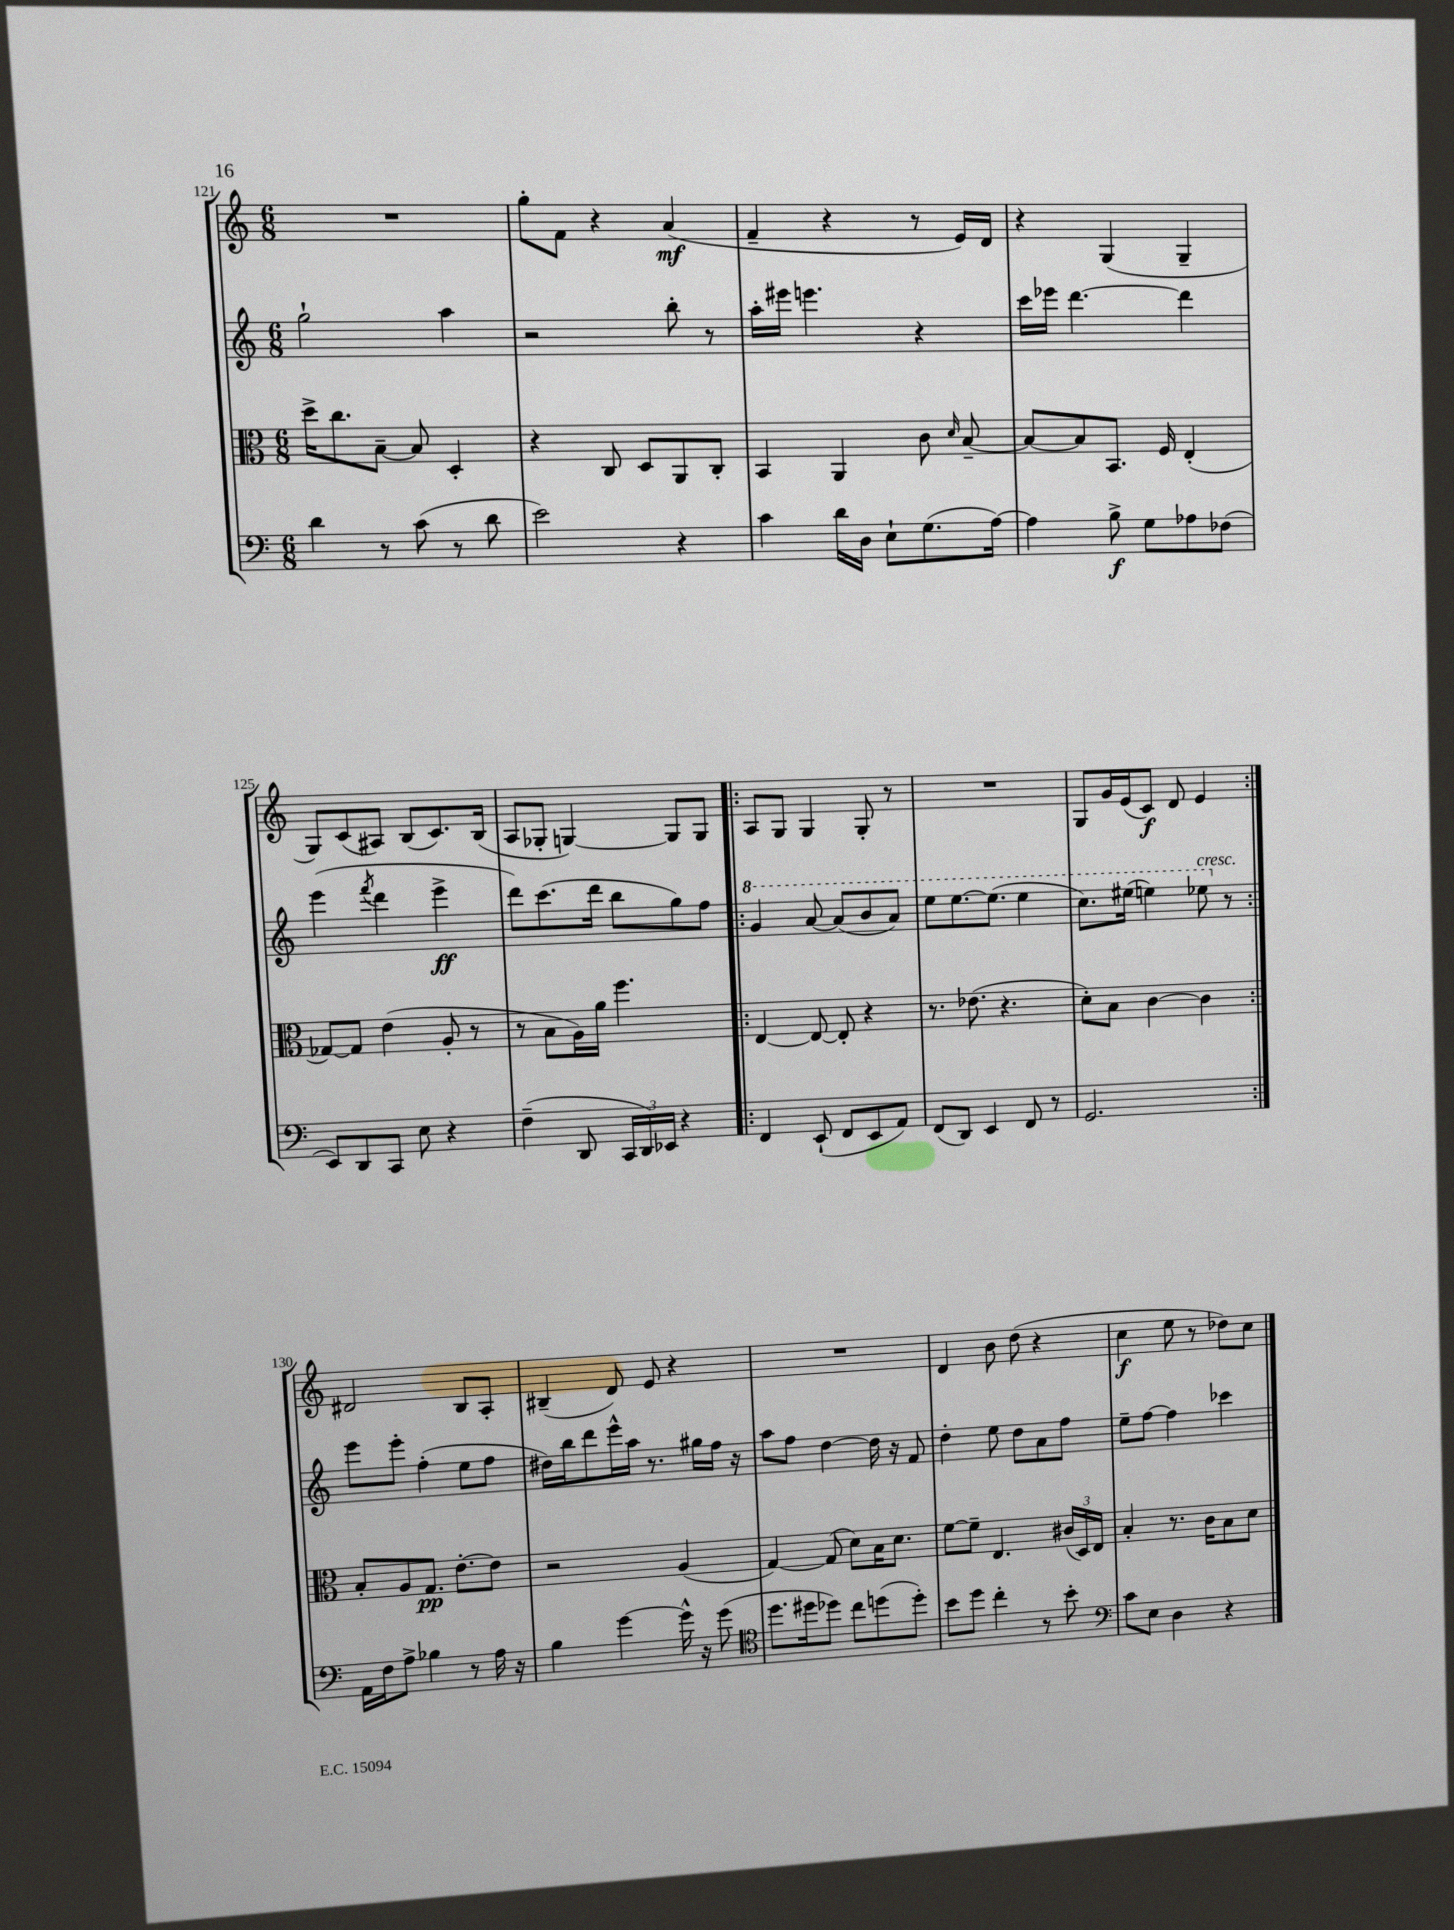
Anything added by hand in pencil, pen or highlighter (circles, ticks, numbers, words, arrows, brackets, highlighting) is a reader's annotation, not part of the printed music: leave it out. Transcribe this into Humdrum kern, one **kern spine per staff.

**kern	**kern	**kern	**kern
*staff4	*staff3	*staff2	*staff1
*clefF4	*clefC3	*clefG2	*clefG2
*k[]	*k[]	*k[]	*k[]
*M6/8	*M6/8	*M6/8	*M6/8
4d	16dd^	2gg`	2.r
.	8.cc	.	.
8r	[8B~	.	.
(8c	8B]	.	.
8r	4D'	4aa	.
8d	.	.	.
=	=	=	=
2e)	4r	2r	8gg'
.	.	.	8f
.	8C	.	4r
.	8D	.	.
4r	8AA	8bb'	(4a
.	8C'	8r	.
=	=	=	=
4c	4BB	16aa'	4f~
.	.	16eee#	.
.	.	4.eee	.
16d	4AA	.	4r
16D	.	.	.
8E`	.	.	.
(8.G	8c	4r	8r
.	16qqd	.	.
.	[8B~	.	16e)
[16A)	.	.	16d
=	=	=	=
4A]	8B_	16ccc	4r
.	.	16eee-	.
.	8B]	[4.ddd	.
8B^	8.BB	.	(4G
8G	.	.	.
.	16F	.	.
8A-	(4E'	4ddd]	4G~
(8F-	.	.	.
=	=	=	=
8EE)	[8G-)	(4eee	8G)
8DD	8G-]	.	(8c
.	.	8qfff	.
8CC	(4e	4ddd	8A#)
8E	.	.	(8B
4r	8A'	4eee^	8.c)
.	8r	.	.
.	.	.	(16B
=	=	=	=
(4F~	8r	8ddd)	8A
.	8B	(8.ccc	8G-'
8DD	16A)	.	[4G)
.	16a	16ddd	.
24CC	4.ff	8bb	.
24DD)	.	.	.
24EE-	.	.	.
4r	.	8gg)	8G]
.	.	8ff	8G
=!|:	=!|:	=!|:	=!|:
4FF	[4E	4gg	8A
.	.	.	8G
(8EE`	8E_	[8aa	4G
8FF	8E']	(8aa]	.
8EE	4r	8bb	8G'
8AA)	.	8aa)	8r
=	=	=	=
(8FF	8.r	8eee	2.r
8DD)	.	[8.eee	.
.	(8.e-	.	.
4EE	.	.	.
.	.	(8.eee]	.
.	4.r	.	.
8FF	.	4eee	.
8r	.	.	.
=	=	=	=
2.GG	8d')	8.ccc)	8G
.	8B	.	16g
.	.	(16eee#	(16e
.	[4c	4eee)	8c)
.	.	.	8d
.	4c]	8eee-	4e
.	.	8r	.
=:|!	=:|!	=:|!	=:|!
16AA	8B'	8eee	2d#
16F	.	.	.
8A^	8A	8eee'	.
4B-	8.G	(4ff'	.
.	[8.e'	.	.
8r	.	8ee	8B
16A	8e]	8ff	8A'
16r	.	.	.
=	=	=	=
4B	2r	16dd#)	(4B#~
.	.	16bb	.
.	.	8ddd	.
[4g	.	16eee^^	8d)
.	.	16aa	.
.	.	8.r	8e
16g^^]	(4A	.	4r
16r	.	16gg#	.
(8g	.	16ff	.
.	.	16r	.
=	=	=	=
*clefC4	*	*	*
8.dd	[4G)	8aa	2.r
.	.	8ff	.
16dd#	.	.	.
8dd-)	(8G]	[4dd	.
8cc	8d)	.	.
(8dd	16B	16dd]	.
.	8.d	16r	.
8dd')	.	8f	.
=	=	=	=
8b	[8f	4dd'	4d
8dd	8f~]	.	.
4cc'	4.E	8ee	8b
.	.	8dd	(8dd
8r	.	8a	4r
8b'	(24c#	8ff	.
.	24D)	.	.
.	24E	.	.
=	=	=	=
*clefF4	*	*	*
8c	4B'	8ee~	4cc
8E	.	[8ff	.
4D	8.r	4ff]	8ee
.	.	.	8r
.	16c	.	.
4r	8B	4ccc-	8dd-)
.	8d	.	8cc
==	==	==	==
*-	*-	*-	*-
